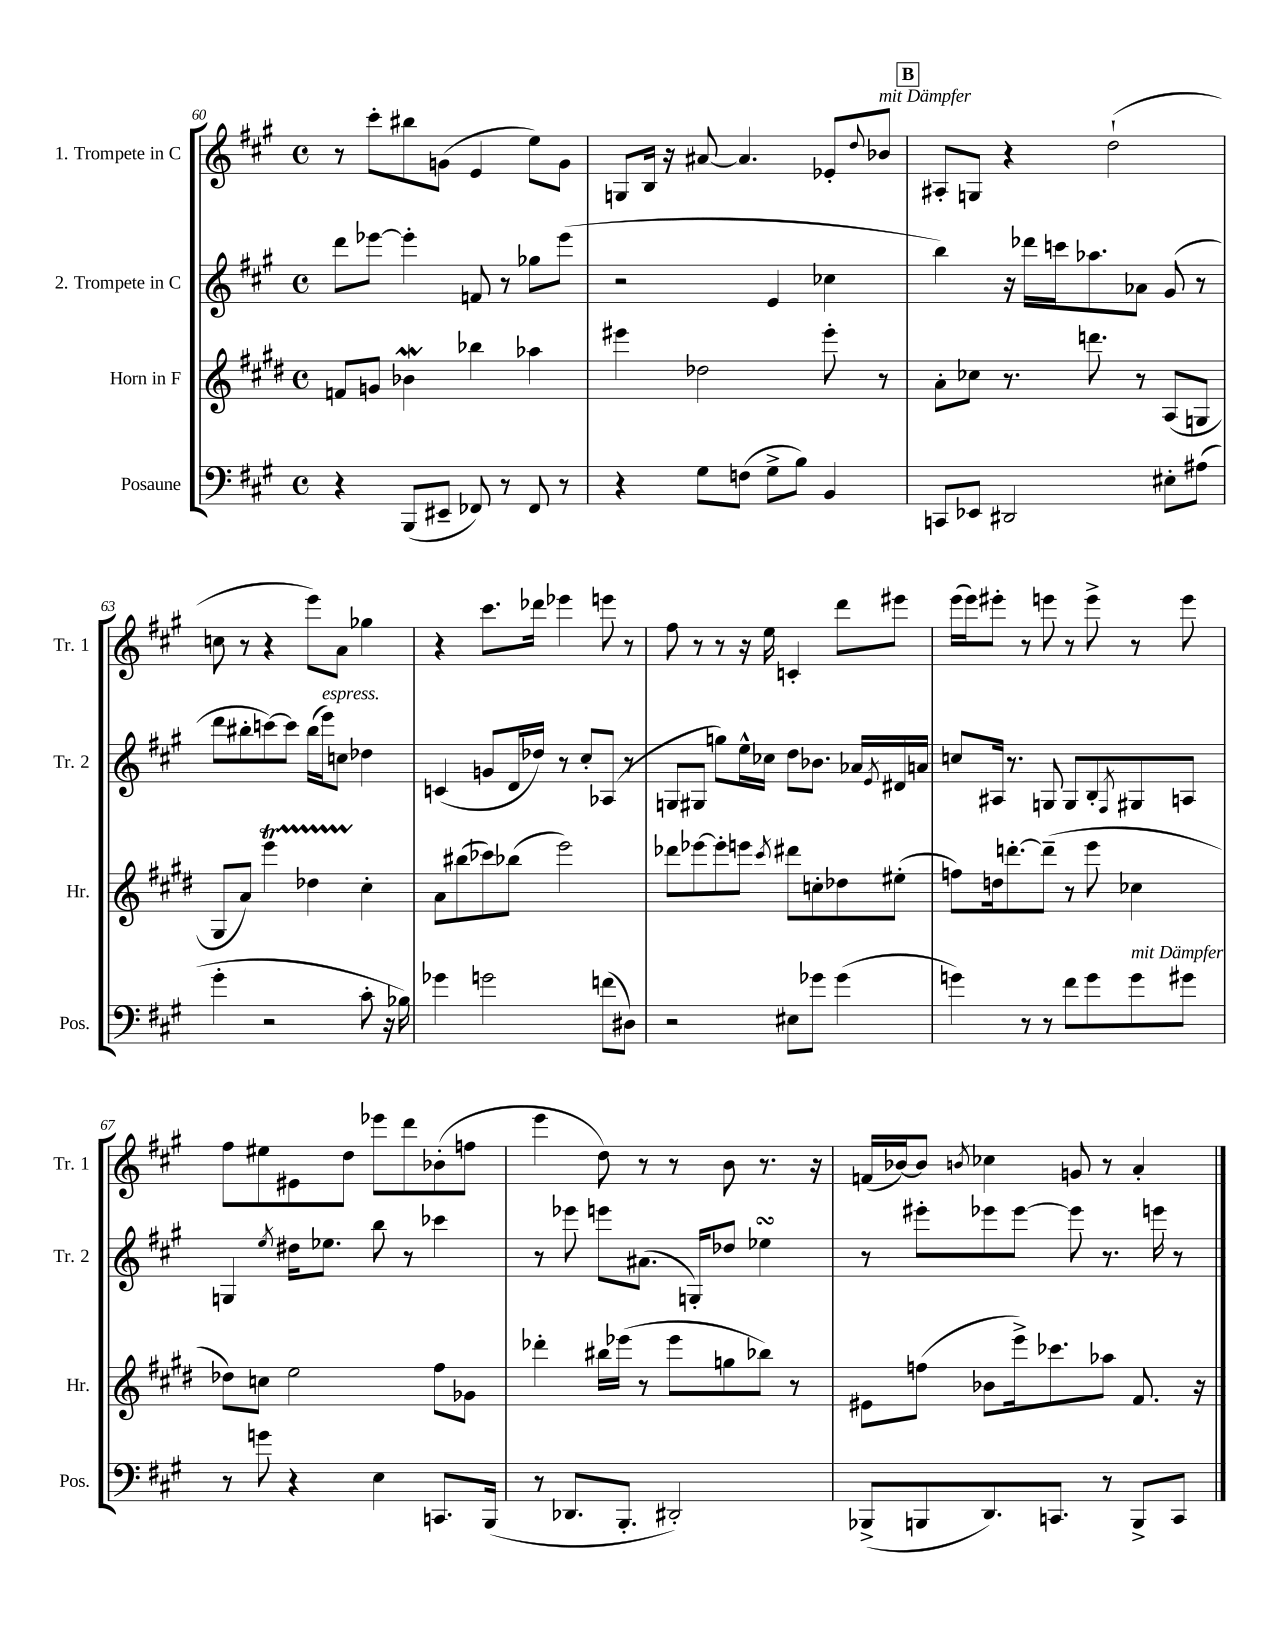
<<
\new StaffGroup <<
\new Staff = "s0" \with { instrumentName = "1. Trompete in C" shortInstrumentName = "Tr. 1" } {
    \clef treble \key a \major \defaultTimeSignature \time 4/4
    r8 cis'''8-. bis''8 g'8( e'4 e''8) g'8 |
    g8 b16 r16 ais'8~ ais'4. ees'8-. \appoggiatura { d''8 } bes'8^\markup { \italic "mit Dämpfer" } |
    \mark \markup { \box "B" } ais8-. g8 r4 d''2-!( |
    c''8 r8 r4 e'''8) a'8 ges''4 |
    r4 cis'''8. des'''16 ees'''4 e'''8 r8 |
    fis''8 r8 r8 r16 e''16 c'4-. d'''8 eis'''8 |
    e'''16( e'''16) eis'''8-. r8 e'''8 r8 e'''8-> r8 e'''8 |
    fis''8 eis''8 eis'8 d''8 ees'''8 d'''8 bes'8-.( f''8 |
    e'''4 d''8) r8 r8 b'8 r8. r16 |
    f'16( bes'16~) bes'8 \acciaccatura { b'8 } ces''4 g'8 r8 a'4-. \bar "|." |
}
\new Staff = "s1" \with { instrumentName = "2. Trompete in C" shortInstrumentName = "Tr. 2" } {
    \clef treble \key a \major \defaultTimeSignature \time 4/4
    d'''8 ees'''8~ ees'''4-. f'8 r8 ges''8 ees'''8( |
    r2 e'4 ces''4 |
    \mark \markup { \box "B" } b''4) r16 des'''16 c'''16 aes''8. aes'8 gis'8( r8 |
    d'''8 bis''8-. c'''8~) c'''8 bis''16( e'''16^\markup { \italic "espress." }) c''8 des''4 |
    c'4( g'8 d'16 des''16) r8 cis''8-. aes8( r8 |
    g8 gis8 g''8) e''16-^ ces''16 d''8 bes'8. aes'16 \acciaccatura { e'8 } dis'16 a'16 |
    c''8 ais16 r8. g8 g8 b8-. \acciaccatura { fis8 } gis8 a8 |
    g4 \acciaccatura { e''8 } dis''16 ees''8. b''8 r8 ces'''4 |
    r8 ees'''8 e'''8 ais'8.( g16-.) des''8 ees''4\turn |
    r8 eis'''8-. ees'''8 ees'''8~ ees'''8 r8. e'''16 r8 \bar "|." |
}
\new Staff = "s2" \with { instrumentName = "Horn in F" shortInstrumentName = "Hr." } {
    \clef treble \key e \major \defaultTimeSignature \time 4/4
    f'8 g'8 bes'4\mordent bes''4 aes''4 |
    eis'''4 des''2 eis'''8-. r8 |
    \mark \markup { \box "B" } a'8-. ces''8 r8. d'''8. r8 a8( g8 |
    gis8 a'8) e'''4\startTrillSpan des''4 cis''4-.\stopTrillSpan |
    a'8 bis''8( ces'''8) bes''8( e'''2) |
    des'''8 ees'''8~ ees'''8-. e'''8 \acciaccatura { cis'''8 } dis'''8 c''8-. des''8 eis''8-.( |
    f''8) d''16 d'''8.~-. d'''8--( r8 e'''8 ces''4 |
    des''8) c''8 e''2 fis''8 ges'8 |
    des'''4-. bis''16 ees'''16( r8 ees'''8 g''8 bes''8) r8 |
    eis'8 f''8( bes'8 e'''16->) ces'''8. aes''8 fis'8. r16 \bar "|." |
}
\new Staff = "s3" \with { instrumentName = "Posaune" shortInstrumentName = "Pos." } {
    \clef bass \key a \major \defaultTimeSignature \time 4/4
    r4 b,,8( eis,8-- fes,8) r8 fes,8 r8 |
    r4 gis8 f8( gis8-> b8) b,4 |
    \mark \markup { \box "B" } c,8 ees,8 dis,2 eis8-. ais8( |
    gis'4-. r2 cis'8-. r16 bes16) |
    ges'4 g'2 f'8( dis8) |
    r2 eis8 ges'8 ges'4( |
    g'4) r8 r8 fis'8 g'8 g'8^\markup { \italic "mit Dämpfer" } gis'8 |
    r8 g'8 r4 e4 c,8. b,,16( |
    r8 des,8. b,,8.-. dis,2-.) |
    bes,,8->( b,,8 d,8.) c,8. r8 b,,8-> c,8 \bar "|." |
}
>>
>>
\layout { \context { \Score currentBarNumber = #60 } }
